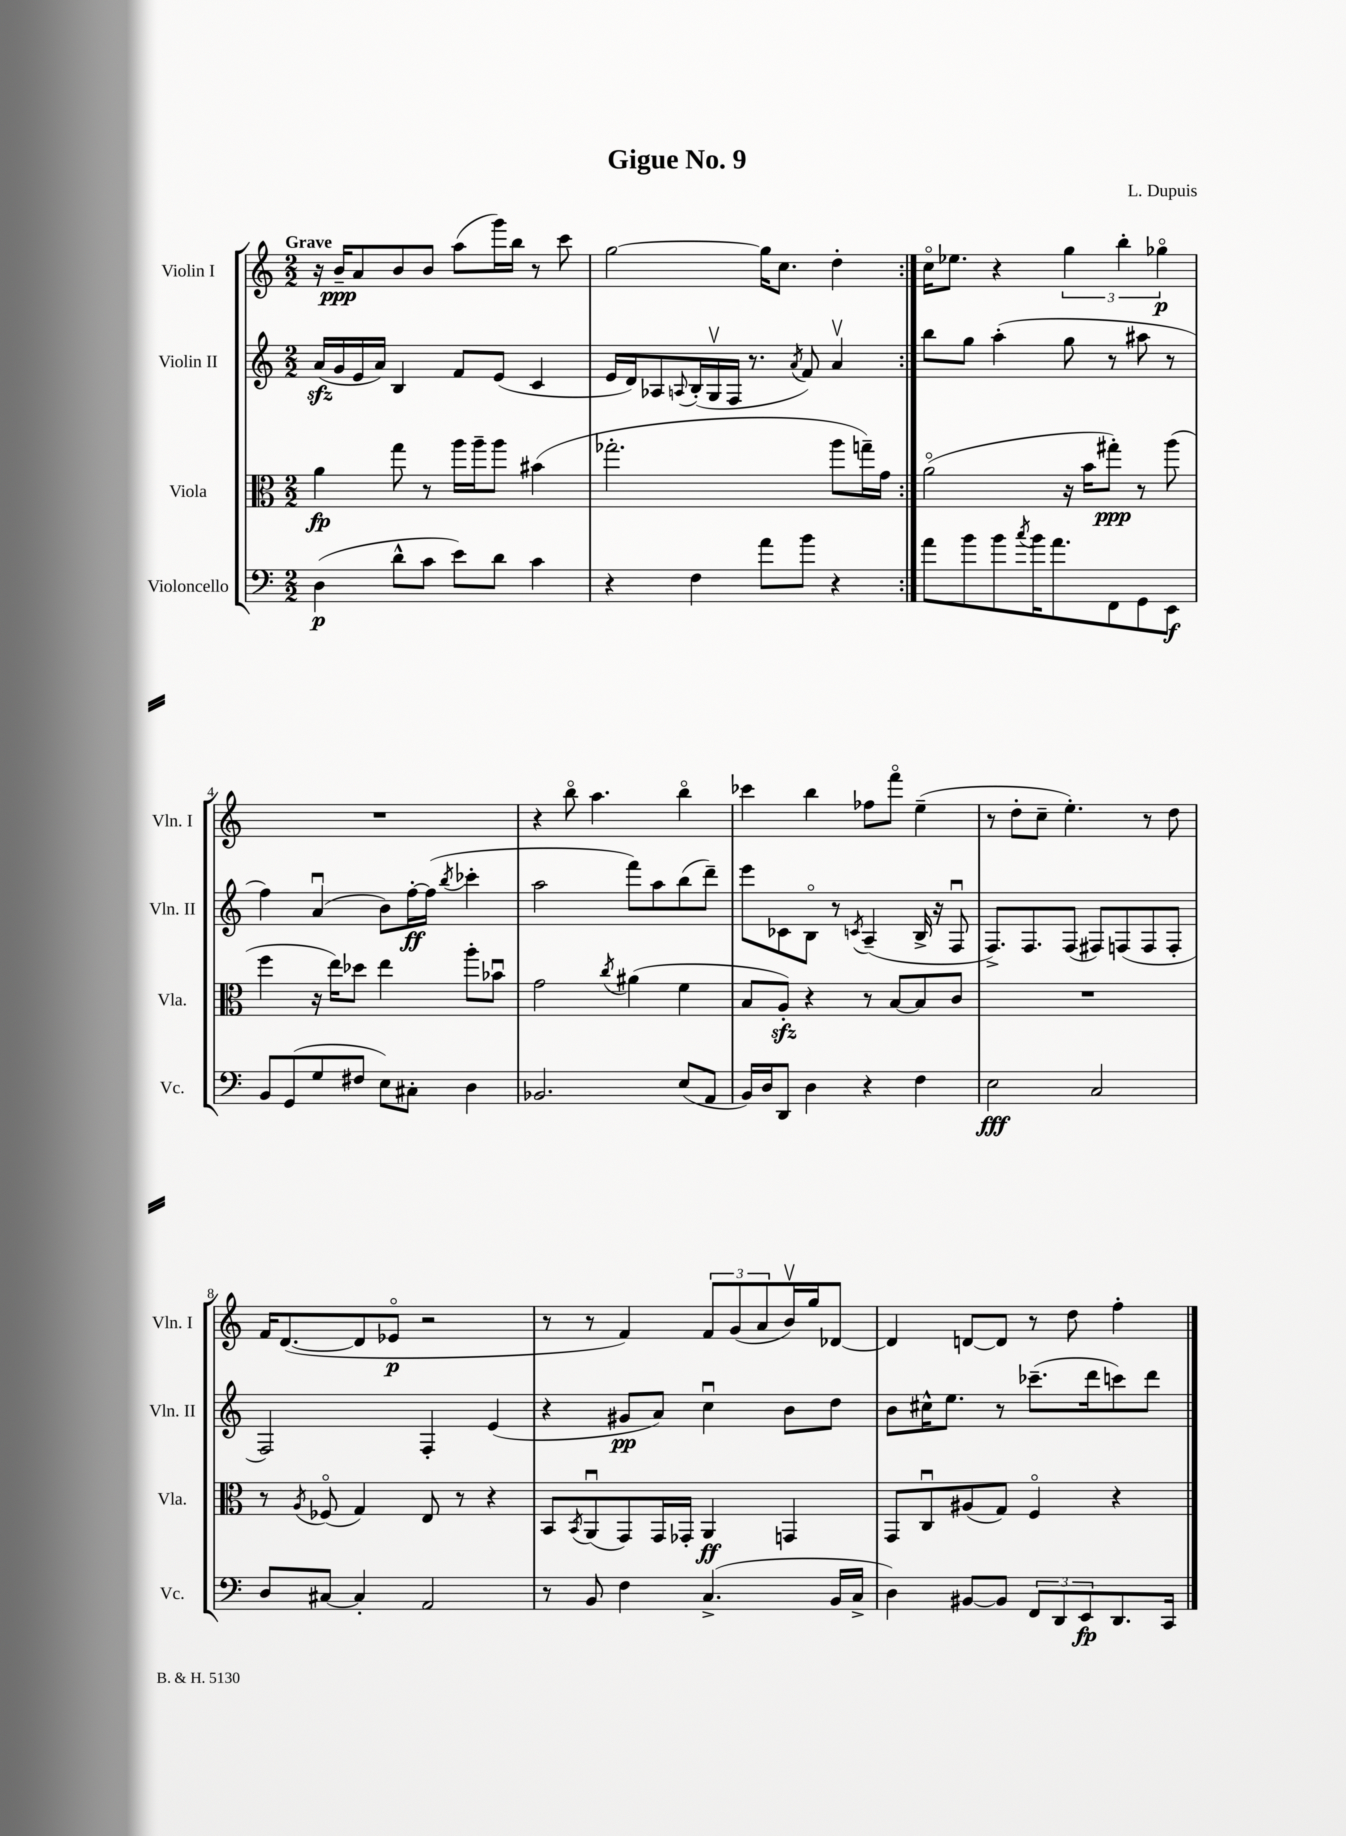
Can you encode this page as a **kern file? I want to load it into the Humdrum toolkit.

**kern	**kern	**kern	**kern
*staff4	*staff3	*staff2	*staff1
*clefF4	*clefC3	*clefG2	*clefG2
*k[]	*k[]	*k[]	*k[]
*M2/2	*M2/2	*M2/2	*M2/2
(4D	4a	(16a	16r
.	.	16g	16b~
.	.	16e	8a
.	.	16a)	.
8d^^	8gg	4B	8b
8c	8r	.	8b
8e)	16aa	8f	(8aa
.	16aa~	.	.
8d	8aa	(8e	16ggg)
.	.	.	16bb
4c	(4b#	4c	8r
.	.	.	8ccc
=	=	=	=
4r	2.gg-'	16e	[2gg
.	.	16d)	.
.	.	8A-	.
.	.	8qqA	.
4F	.	(16B'	.
.	.	16Gv	.
.	.	16F	.
.	.	8.r	.
8a	.	.	16gg]
.	.	.	8.cc
.	.	8qa	.
8b	.	8f)	.
4r	8aa	4av	4dd'
.	16gg~)	.	.
.	16g	.	.
=:|!	=:|!	=:|!	=:|!
8a	(2ao	8bb	16cco
.	.	.	8.ee-
8b	.	8gg	.
8b	.	(4aa'	4r
8qcc	.	.	.
16b	.	.	.
8.a	.	.	.
.	16r	8gg	6gg
.	16b	.	.
8FF	8gg#')	8r	.
.	.	.	6bb'
8GG	8r	8aa#	.
.	.	.	6gg-o
8EE	(8aa	8r	.
=	=	=	=
8BB	4ff	4ff)	1r
(8GG	.	.	.
8G	16r	(4au	.
.	16ee)	.	.
8F#	8dd-	.	.
8E)	4ee	8b)	.
8C#'	.	[16ff'	.
.	.	(16ff]	.
.	.	8qbb	.
4D	8aa'	4ccc-'	.
.	8b-u	.	.
=	=	=	=
2.BB-	2g	2aa	4r
.	.	.	8bbo
.	.	.	4.aa
.	8qcc	.	.
.	(4a#	8fff)	.
.	.	8aa	.
(8E	4f	(8bb	4bbo
8AA	.	8ddd~)	.
=	=	=	=
16BB)	8B	8eee	4ccc-
16D	.	.	.
8DD	8A')	8c-	.
4D	4r	8Bo	4bb
.	.	8r	.
.	.	8qc	.
4r	8r	(4A~	8ff-
.	[8B	.	8fffo
4F	8B]	16B^	(4ee~
.	.	16r	.
.	8c	8Fu	.
=	=	=	=
2E	1r	8.F^)	8r
.	.	.	8dd'
.	.	8.F	.
.	.	.	8cc~
.	.	(8F	4.ee')
2C	.	8F#)	.
.	.	(8F	.
.	.	8F	8r
.	.	8F'	8dd
=	=	=	=
8D	8r	2F)	16f
.	.	.	([8.d
.	8qA	.	.
[8C#	(8F-o	.	.
4C#']	4G)	.	8d]
.	.	.	8e-o
2AA	8E	4F'	2r
.	8r	.	.
.	4r	(4e	.
=	=	=	=
8r	8BB	4r	8r
.	8qBB	.	.
8BB	(8AAu	.	8r
4F	8GG)	8g#	4f)
.	16GG	8a)	.
.	16GG-'	.	.
(4.C^	4AA	4ccu	12f
.	.	.	(12g
.	.	.	12a
.	4GG	8b	16bv)
.	.	.	16gg
16BB	.	8dd	[8d-
16C^	.	.	.
=	=	=	=
4D)	8GG	8b	4d-]
.	8Cu	16cc#^^	.
.	.	8.ee	.
[8BB#	(8A#	.	[8d
8BB#]	8G)	8r	8d]
12FF	4Fo	(8.ccc-~	8r
12DD	.	.	.
.	.	.	8dd
12EE	.	.	.
.	.	16ddd	.
8.DD	4r	8ccc)	4ff'
.	.	8ddd	.
16CC	.	.	.
==	==	==	==
*-	*-	*-	*-
